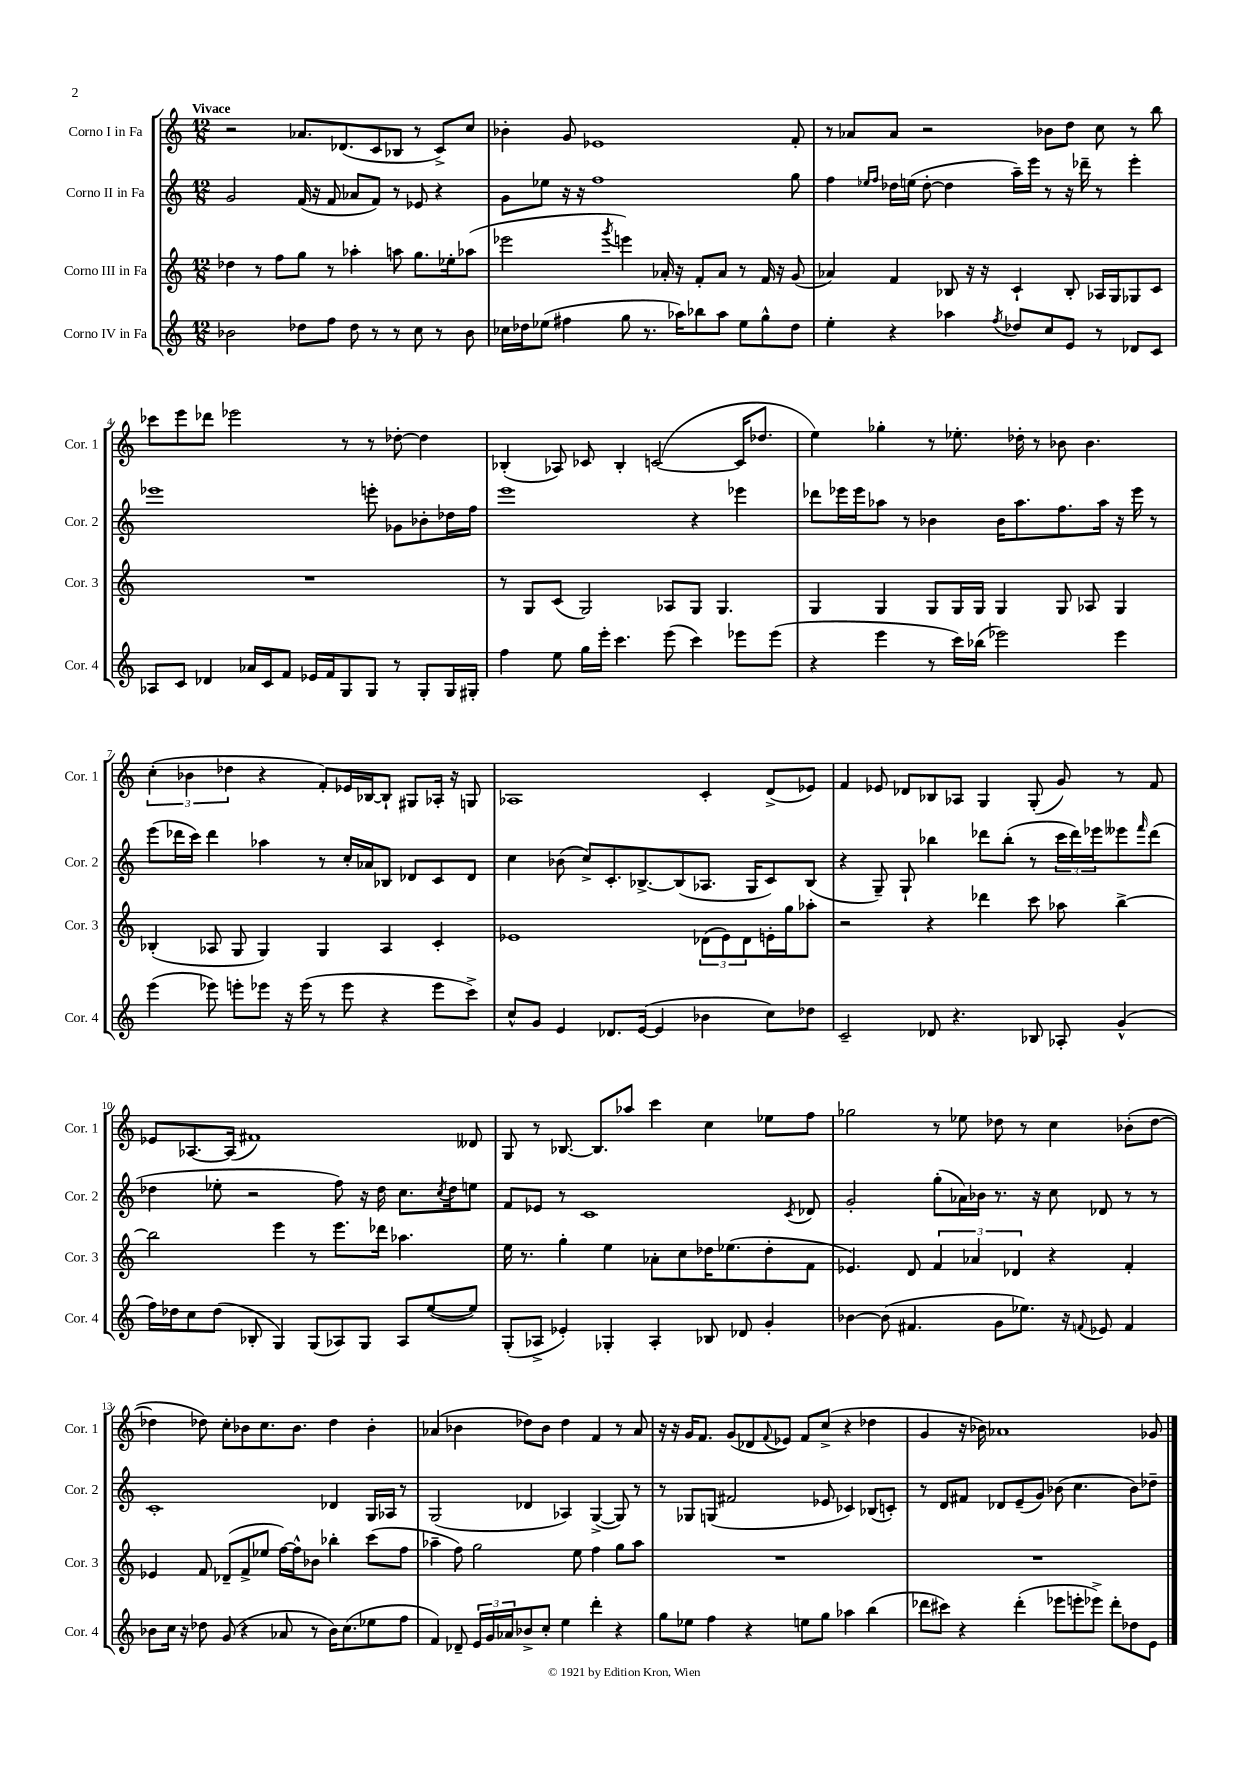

**kern	**kern	**kern	**kern
*part4	*part3	*part2	*part1
*staff4	*staff3	*staff2	*staff1
*I"Corno IV in Fa	*I"Corno III in Fa	*I"Corno II in Fa	*I"Corno I in Fa
*I'Cor. 4	*I'Cor. 3	*I'Cor. 2	*I'Cor. 1
*clefG2	*clefG2	*clefG2	*clefG2
*k[]	*k[]	*k[]	*k[]
*M12/8	*M12/8	*M12/8	*M12/8
=1	=1	=1	=1
!	!	!	!LO:TX:a:B:t=Vivace
2b-X\	4dd-X\	2g/	2r
.	8r	.	.
.	8ff\L	.	.
8dd-X\L	8gg\J	(16f/	8.a-X/L
.	.	16r	.
8ff\J	8r	8f/	.
.	.	.	(8.d-X/
8dd-\	4aa-X'\	8a-X/L	.
8r	.	8f/J)	8c/
8r	8aan\	8r	8B-X/J
8cc\	8.gg\L	8e-X/	8r
8r	.	4r	8c^/L)
.	16ee-X'\k	.	.
8b-\	(8aa-X\J	.	8cc/J
=2	=2	=2	=2
16cc-X\LL	2eee-X\	8g\L	4b-X'\
16dd-X\J	.	.	.
(8ee-X\J	.	8ee-X\J	.
4ff#X\	.	16r	8g/
.	.	16r	.
.	.	1ff	1e-X
.	8qggg/	.	.
8gg\	4eeen\)	.	.
8.r	.	.	.
.	16a-X'/	.	.
16aa-X\KL)	16r	.	.
8bb-X\	8f'/L	.	.
8aa-\J	8a-/J	.	.
8ee-\L	8r	.	.
8gg^^\	16f/	.	.
.	16r	.	.
8dd-\J	(8g/	8gg\	8f'/
=3	=3	=3	=3
4ee'\	4a-X/)	4ff\	8r
.	.	.	8a-X/L
.	.	16qqee-X/LL	.
.	.	16qqff/JJ	.
4r	4f/	16dd-X\LL	8a-/J
.	.	(16een\JJ	.
.	.	[8dd-'\	2r
4aa-X\	8B-X/	4dd-\]	.
.	16r	.	.
.	16r	.	.
8qff/	.	.	.
8dd-X/L	4c`/	16aa~\LL)	.
.	.	16eee\JJ	.
8cc/	.	8r	8b-X\L
8e/J	8B-'/	16r	8dd\J
.	.	16ddd-X~\	.
8r	16A-X/LL	8r	8cc\
.	16G/J	.	.
8d-X/L	8G-X/	4eee'\	8r
8c/J	8c/J	.	8bb\
!!LO:LB:g=z
=4	=4	=4	=4
8A-X/L	1.r	1eee-X	8ccc-X\L
8c/J	.	.	8eee\
4d-X/	.	.	8ddd-X\J
.	.	.	2eee-X\
16a-X/LL	.	.	.
16c/J	.	.	.
8f/J	.	.	.
16e-X/LL	.	.	.
16f/J	.	.	.
8G/	.	.	8r
8G/J	.	8eeen'\	8r
8r	.	8g-X\L	[8dd-X'\
8G'/L	.	8b-X'\	4dd-\]
16G/L	.	16dd-X\L	.
16G#X'/JJ	.	16ff\JJ	.
=5	=5	=5	=5
4ff\	8r	1eee	(4B-X'/
.	8G/L	.	.
8ee\	(8c/J	.	8A-X/)
16gg\LL	2G/)	.	8c-X/
16eee'\JJ	.	.	.
4.ccc\	.	.	4B-'/
.	.	.	([2cn/
(8eee\	8A-X/L	.	.
4ccc\)	8G/J	4r	.
.	4.G/	.	.
8eee-X\L	.	4eee-X\	16c/KL]
.	.	.	8.dd-X/J
(8eee-\J	.	.	.
=6	=6	=6	=6
4r	4G/	8ddd-X\L	4ee\)
.	.	16eee-X\L	.
.	.	16eee-\J	.
4eee\	4G/	8aa-X\J	4gg-X'\
.	.	8r	.
8r	8G/L	4b-X\	8r
16ccc\LL)	16G/L	.	8.ee-X'\
(16bb-X\JJ	16G/JJ	.	.
2eee-X\)	4G/	16b-\KL	.
.	.	8.aa-\	16dd-X'\
.	.	.	8r
.	8G/	8.ff\	8b-X\
.	8A-X/	.	4.b-\
.	.	16aa-\Jk	.
4eee-\	4G/	16r	.
.	.	16eee-\	.
.	.	8r	.
!!LO:LB:g=z
=7	=7	=7	=7
(4eee\	(4B-X'/	(8eee\L	(6cc'\
.	.	16ddd-X\L	.
.	.	.	6b-X\
.	.	16ccc\JJ)	.
8eee-X\)	8A-X/	4ddd-\	.
.	.	.	6dd-X\
8eeen'\L	8G/	.	.
8eee-X\J	4G/)	4aa-X\	4r
16r	.	.	.
(16eee-\	.	.	.
8r	4G/	8r	8f'/L)
8eee-\	.	16cc'/LL	16e-X/L
.	.	16a-X/J	[16B-X/J
4r	4A-/	8B-X/J	8B-`/J]
.	.	8d-X/L	8G#X/L
8eee-\L	4c'/	8c/	16A-X'/Jk
.	.	.	16r
8ccc^\J)	.	8d-/J	8Gn/
=8	=8	=8	=8
8cc^^/L	1e-X	4cc\	1A-X
8g/J	.	.	.
4e/	.	(8b-X\	.
.	.	8cc^/L)	.
8.d-X/L	.	8.c'/	.
([16e/Jk	.	[8.B-X^/	.
4e/]	.	.	.
.	.	(8B-/]	.
4b-X\	(12d-X\L	8.A-X/J	4c'/
.	12e-\)	.	.
.	12d-\	.	.
.	.	16G/KL	.
8cc\L)	16en'\L	8c/)	(8d^/L
.	16gg\J	.	.
8dd-X\J	8aa-X'\J	(8B-/J	8e-X/J)
=9	=9	=9	=9
2c~/	2r	4r	4f/
.	.	8G~/)	8e-X/
.	.	8G`/	8d-X/L
8d-X/	4r	4bb-X\	8B-X/
4.r	.	.	8A-X/J
.	4ddd-X\	8ddd-X\L	4G/
.	.	(8bb-'\J	.
8B-X/	8ccc\	8r	(8G'/
8A-X'/	8aa-X\	24ccc\LL	8g/)
.	.	24ddd-\)	.
.	.	24eee-X\J	.
(4g^^/	[4bb^\	8eee--X\	8r
.	.	16qqfff/	.
.	.	(8ddd-\J	8f/
!!LO:LB:g=z
=10	=10	=10	=10
16ff\LL)	2bb\]	4dd-X\	8e-X/L
16dd-X\J	.	.	.
8cc\	.	.	[8.A-X/
(8dd-\J	.	8ee-X'\	.
.	.	.	(16A-/Jk]
8B-X'/	.	2r	1f#X)
4G/)	4eee\	.	.
(8G/L	8r	.	.
8A-X/)	8.eee\L	8ff\)	.
8G/J	.	16r	.
.	16ddd-X\Jk	16dd-\	.
8A-/L	4.aa-X\	8.cc\L	.
([8ee/	.	.	.
.	.	8qcc/	.
.	.	16dd-\k	.
8ee/J])	.	8een\J	8d--X/
=11	=11	=11	=11
(8G'/L	16ee\	8f/L	8G/
.	8.r	.	.
8A-X^/J	.	8e-X/J	8r
4e-X'/)	4gg'\	8r	[8.B-X/
.	.	1c	.
.	.	.	8.B-/L]
4G-X'/	4ee\	.	.
.	.	.	8aa-X/J
4A-'/	8a-X'\L	.	4ccc\
.	8cc\	.	.
8B-X/	16dd-X\K	.	4cc\
.	(8.ee-X\	.	.
8d-X/	.	.	.
4g'/	8dd-'\	.	8ee-X\L
.	.	8qc/	.
.	8f\J	8d-X/	8ff\J
=12	=12	=12	=12
[4b-X\	4.e-X/)	2g'/	2gg-X\
(8b-\]	.	.	.
4.f#X/	8d/	.	.
.	6f/	(8gg'\L	8r
.	.	16a-X\L)	8ee-X\
.	6a-X/	.	.
.	.	16b-X\JJ	.
8g\L	.	8.r	8dd-X\
.	6d-X/	.	.
8.ee-X\J)	.	.	8r
.	.	16r	.
.	4r	8cc\	4cc\
16r	.	.	.
8qqfn/	.	.	.
8e-X/	.	8d-X/	.
4f/	4f'/	8r	(8b-X'\L
.	.	8r	[8dd-\J
!!LO:LB:g=z
=13	=13	=13	=13
8b-X\L	4e-X/	1c'	4dd-X\]
16cc\Jk	.	.	.
16r	.	.	.
8dd-X\	8f/	.	8dd-X\)
(8g/	(8d-X~/L	.	8cc'\L
4r	8f^/	.	8b-X\
.	8ee-X/J	.	8.cc\
8a-X/	[16ff\LL)	.	.
.	16ff^^\J]	.	8.b-\J
8r	8b-X\J	.	.
16b-\KL)	4bb-X'\	4d-X/	4dd-\
(8.cc\	.	.	.
8ee-X\	(8ccc\L	16G/LL	4b-'\
.	.	16A-X/JJ	.
8ff\J	8ff\J	8r	.
=14	=14	=14	=14
4f/)	4aa-X~\	(2G/	(4a-X/
8d-X~/	8ff\)	.	4b-X\
24e/LL	2gg\	.	.
24g/	.	.	.
24a-X/J	.	.	.
8b-X^/	.	4d-X/	8dd-X\L)
8cc'/J	.	.	8b-\J
4ee\	.	4A-X/)	4dd-\
.	8ee\	.	.
4ddd'\	4ff\	([4G^/	4f/
4r	8gg\L	8G/])	8r
.	8aa-\J	8r	8a-/
=15	=15	=15	=15
8gg\L	1.r	8r	16r
.	.	.	16r
8ee-X\J	.	8G-X/L	16g/KL
.	.	.	8.f/J
4ff\	.	(8Gn/J	.
.	.	2f#X/	(8g/L
4r	.	.	8d-X/
.	.	.	8qqf/
.	.	.	8e-X/J)
8een\L	.	.	8f/L
8gg\J	.	8e-X/	(8cc^/J
4aa-X\	.	4c-X/)	4r
(4bb\	.	(8B-X/L	4dd-X\
.	.	8cn'/J)	.
=16	=16	=16	=16
8ddd-X\L	1.r	8r	4g/
8ccc#X\J)	.	8d/L	.
4r	.	8f#X/J	16r
.	.	.	16b-X\)
.	.	8d-X/L	1a-X
(4ddd-'\	.	(8e~/	.
.	.	8g/J)	.
8eee-X\L	.	(8b-X\	.
8eeen'\	.	4.cc\	.
8eee-X^\J)	.	.	.
8ddd-'\L	.	.	.
8dd-X\	.	8b-\L)	.
8e\J	.	8dd-X~\J	8g-X/
==	==	==	==
*-	*-	*-	*-
